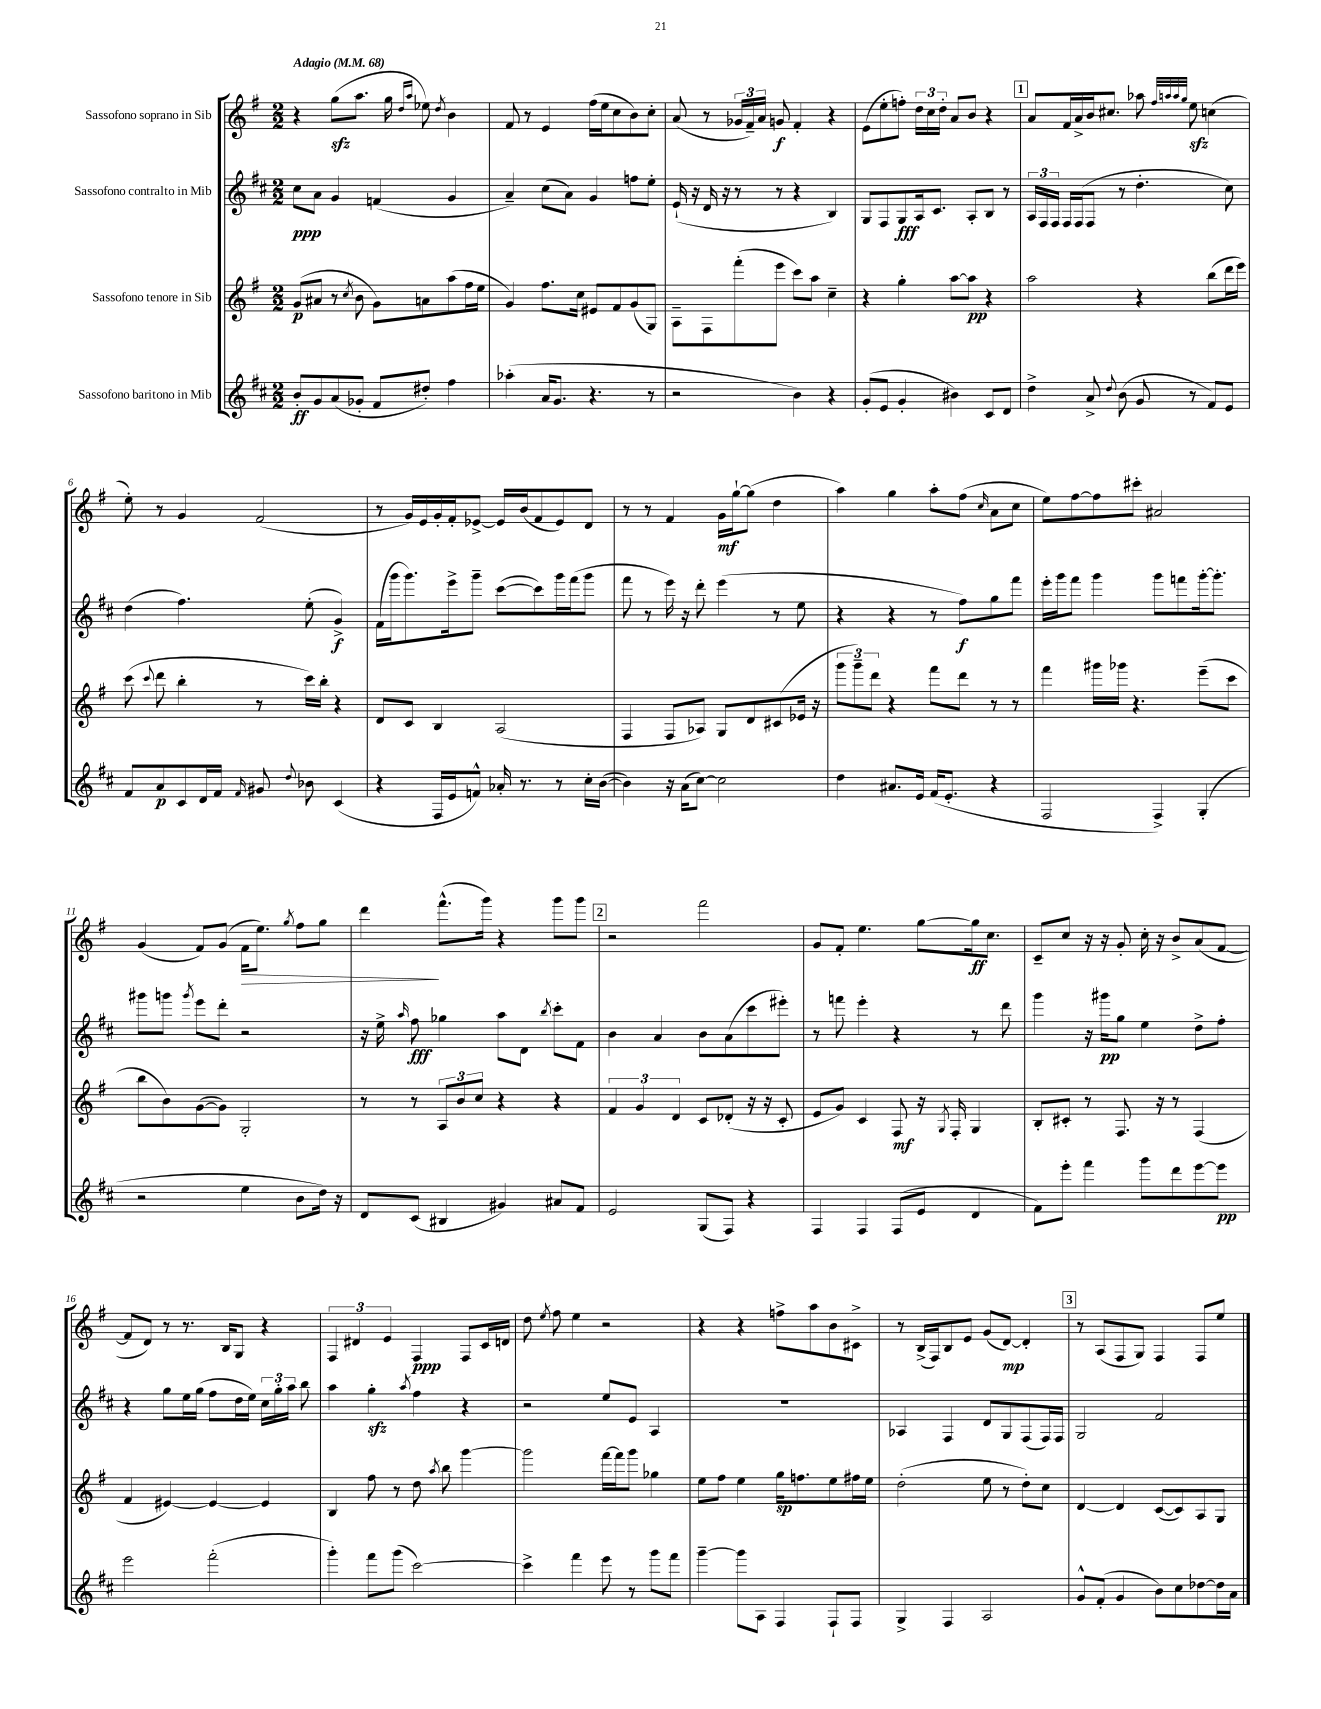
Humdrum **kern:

**kern	**dynam	**kern	**dynam	**kern	**dynam	**kern	**dynam
*part4	*part4	*part3	*part3	*part2	*part2	*part1	*part1
*staff4	*staff4	*staff3	*staff3	*staff2	*staff2	*staff1	*staff1
*I"Sassofono baritono in Mib	*	*I"Sassofono tenore in Sib	*	*I"Sassofono contralto in Mib	*	*I"Sassofono soprano in Sib	*
*clefG2	*	*clefG2	*	*clefG2	*	*clefG2	*
*k[f#c#]	*	*k[f#]	*	*k[f#c#]	*	*k[f#]	*
*M2/2	*	*M2/2	*	*M2/2	*	*M2/2	*
*MM68	*	*MM68	*	*MM68	*	*MM68	*
=1	=1	=1	=1	=1	=1	=1	=1
!	!	!	!	!	!	!LO:TX:a:B:t=Adagio	!
8b'/L	ff	(8g/L	p	8cc#\L	ppp	4r	.
8g/	.	8a#X/J	.	8a\J	.	.	.
(8a/	.	8r	.	4g/	.	(8ggzz\L	.
.	.	8qcc/	.	.	.	.	.
8g-X'/J	.	8b\	.	.	.	8.aa\J	.
8f#/L	.	8g\L)	.	(4fn/	.	.	.
.	.	.	.	.	.	16gg\	.
.	.	.	.	.	.	16qqdd/LL	.
.	.	.	.	.	.	16qqaa/JJ	.
8dd#X'/J)	.	8an\	.	.	.	8ee-X\)	.
.	.	.	.	.	.	8qdd/	.
4ff#\	.	(8aa\	.	4g/	.	4b\	.
.	.	16ff#\L	.	.	.	.	.
.	.	16ee\JJ	.	.	.	.	.
=2	=2	=2	=2	=2	=2	=2	=2
(4aa-X'\	.	4g/)	.	4a~/)	.	8f#/	.
.	.	.	.	.	.	8r	.
16a/KL	.	8.ff#\L	.	(8cc#\L	.	4e/	.
8.g/J	.	.	.	.	.	.	.
.	.	.	.	8a\J)	.	.	.
.	.	16cc\Jk	.	.	.	.	.
4.r	.	8e#X/L	.	4g/	.	(16ff#\LL	.
.	.	.	.	.	.	16ee\J	.
.	.	8f#/	.	.	.	8cc\	.
.	.	(8g/	.	8ffn\L	.	8b\)	.
8r	.	8G/J)	.	8ee'\J	.	8cc'\J	.
=3	=3	=3	=3	=3	=3	=3	=3
2r	.	8A~\L	.	(16e`/	.	(8a/	.
.	.	.	.	16r	.	.	.
.	.	8F#\	.	16d/	.	8r	.
.	.	.	.	16r	.	.	.
.	.	(8fff#'\	.	8r	.	24g-X/LL	.
.	.	.	.	.	.	24f#~/)	.
.	.	.	.	.	.	24a/JJ	.
.	.	8eee\J	.	8r	.	8gn/	f
4b\)	.	8ccc\L)	.	4r	.	4f#'/	.
.	.	8aa\J	.	.	.	.	.
4r	.	4cc~\	.	4B/)	.	4r	.
=4	=4	=4	=4	=4	=4	=4	=4
(8g'/L	.	4r	.	8G/L	.	(8e\L	.
8e/J	.	.	.	8F#/	.	8ee'\	.
4g'/	.	4gg'\	.	8G/	fff	8ffn'\J)	.
.	.	.	.	16A/k	.	24dd\LL	.
.	.	.	.	.	.	24cc\	.
.	.	.	.	8.c#/J	.	.	.
.	.	.	.	.	.	24dd'\JJ	.
4b#X\)	.	[8aa\L	.	.	.	8a/L	.
.	.	8aa\J]	pp	8A'/L	.	8b/J	.
8c#/L	.	4r	.	8B/J	.	4r	.
8d/J	.	.	.	8r	.	.	.
!!LO:REH:place=s1:t=1
=5	=5	=5	=5	=5	=5	=5	=5
4dd^\	.	2aa\	.	24A/LL	.	8a/L	.
.	.	.	.	24F#/	.	.	.
.	.	.	.	24F#/JJ	.	.	.
.	.	.	.	16F#/LL	.	16f#/L	.
.	.	.	.	(16F#/J	.	16a^/	.
8a^/	.	.	.	8F#/J	.	16b/J	.
.	.	.	.	.	.	8.cc#X/J	.
8qqdd/	.	.	.	.	.	.	.
(8b\	.	.	.	8r	.	.	.
8g/	.	4r	.	4.dd'\	.	8aa-X\	.
.	.	.	.	.	.	32qqff#/LLL	.
.	.	.	.	.	.	32qqaan/	.
.	.	.	.	.	.	32qqaa/	.
.	.	.	.	.	.	32qqgg/JJJ	.
8r	.	.	.	.	.	8eezz\	.
8f#/L)	.	(8bb\L	.	.	.	(4ccn\	.
8e/J	.	16ddd\L	.	8cc#\)	.	.	.
.	.	16eee\JJ)	.	.	.	.	.
!!LO:LB:g=z
=6	=6	=6	=6	=6	=6	=6	=6
8f#/L	.	(8ccc\	.	(4dd\	.	8ee'\)	.
.	.	8qqccc/	.	.	.	.	.
8a/	p	8ddd\	.	.	.	8r	.
8c#/	.	4bb'\	.	4.ff#\)	.	4g/	.
16d/L	.	.	.	.	.	.	.
16f#/JJ	.	.	.	.	.	.	.
16qqf#/	.	.	.	.	.	.	.
8g#X/	.	8r	.	.	.	(2f#/	.
8qqdd/	.	.	.	.	.	.	.
8b-X\	.	16ccc\LL)	.	(8ee'\	.	.	.
.	.	16bb'\JJ	.	.	.	.	.
(4c#/	.	4r	.	4g^/)	f	.	.
=7	=7	=7	=7	=7	=7	=7	=7
4r	.	8d/L	.	(16f#\LL	.	8r	.
.	.	.	.	16ggg\J	.	.	.
.	.	8c/J	.	8.ggg\)	.	16g/LL)	.
.	.	.	.	.	.	16e/	.
16F#/LL	.	4B/	.	.	.	16g'/	.
16e/J	.	.	.	16eee^\k	.	16f#'/J	.
8fn^^/J)	.	.	.	8ggg~\J	.	[8e-X^/J	.
16a-X'/	.	(2A/	.	([8ccc#\L	.	16e-/LL]	.
8.r	.	.	.	.	.	(16b/J	.
.	.	.	.	8ccc#\])	.	8f#/	.
8r	.	.	.	16ggg\L	.	8e-/)	.
.	.	.	.	(16fff#\J	.	.	.
16cc#'\LL	.	.	.	8ggg\J	.	8d/J	.
([16b\JJ	.	.	.	.	.	.	.
=8	=8	=8	=8	=8	=8	=8	=8
4b\])	.	4F#/	.	8fff#\	.	8r	.
.	.	.	.	8r	.	8r	.
16r	.	8F#/L	.	16eee\)	.	4f#/	.
(16a\KL	.	.	.	16r	.	.	.
[8cc#\J)	.	8A-X/J)	.	8ddd'\	.	.	.
2cc#\]	.	8G/L	.	(4eee\	.	16g\LL	mf
.	.	.	.	.	.	[16gg`\J	.
.	.	8d/	.	.	.	(8gg\J]	.
.	.	(8c#X/	.	8r	.	4dd\	.
.	.	16e-X/Jk	.	8ee\	.	.	.
.	.	16r	.	.	.	.	.
=9	=9	=9	=9	=9	=9	=9	=9
4dd\	.	12ggg\L	.	4r	.	4aa\)	.
.	.	12ggg~\)	.	.	.	.	.
.	.	12ddd\J	.	.	.	.	.
8.a#X/L	.	4r	.	4r	.	4gg\	.
16e/Jk	.	.	.	.	.	.	.
(16f#/KL	.	8fff#\L	.	8r	.	8aa'\L	.
8.e'/J	.	.	.	.	.	.	.
.	.	8ddd\J	.	8ff#\L)	f	(8ff#\J	.
.	.	.	.	.	.	16qqcc/	.
4r	.	8r	.	8gg\	.	8a\L	.
.	.	8r	.	8fff#\J	.	8cc\J	.
=10	=10	=10	=10	=10	=10	=10	=10
2F#/	.	4fff#\	.	16eee'\LL	.	8ee\L)	.
.	.	.	.	16ggg\J	.	.	.
.	.	.	.	8fff#\J	.	[8ff#\	.
.	.	16ggg#X\LL	.	4ggg\	.	8ff#\]	.
.	.	16ggg-X\JJ	.	.	.	.	.
.	.	4.r	.	.	.	8ccc#X'\J	.
4F#^/)	.	.	.	8ggg\L	.	2a#X/	.
.	.	.	.	8fffn\	.	.	.
(4G'/	.	(8eee~\L	.	[16ggg'\k	.	.	.
.	.	.	.	8.ggg'\J]	.	.	.
.	.	8ccc\J	.	.	.	.	.
!!LO:LB:g=z
=11	=11	=11	=11	=11	=11	=11	=11
2r	.	8bb\L	.	8ggg#X\L	.	(4g/	.
.	.	8b\)	.	8gggn\J	.	.	.
.	.	.	.	8qggg/	.	.	.
.	.	([8g\	.	8eee\L	.	8f#/L)	.
.	.	8g\J])	.	8ddd'\J	.	(8g/J	.
!	!	!	!	!	!	!	!LO:HP:b
4ee\	.	2G'/	.	2r	.	16f#\KL	>
.	.	.	.	.	.	8.ee\J)	.
.	.	.	.	.	.	8qgg/	.
8b\L	.	.	.	.	.	8ff#\L	.
16dd\Jk)	.	.	.	.	.	8gg\J	.
16r	.	.	.	.	.	.	.
=12	=12	=12	=12	=12	=12	=12	=12
8d/L	.	8r	.	16r	.	4ddd\	.
.	.	.	.	16ee^\	.	.	.
.	.	.	.	16qqaa/	.	.	.
(8c#/J	.	8r	.	8ff#\	fff	.	.
4B#X/	.	12A/L	.	4gg-X\	.	(8.fff#^^\L	]
.	.	12b/	.	.	.	.	.
.	.	12cc/J	.	.	.	.	.
.	.	.	.	.	.	16ggg\Jk)	.
4g#X/)	.	4r	.	8aa\L	.	4r	.
.	.	.	.	8d\J	.	.	.
.	.	.	.	8qbb/	.	.	.
8a#X/L	.	4r	.	8ccc#'\L	.	8ggg\L	.
8f#/J	.	.	.	8f#\J	.	8ggg\J	.
!!LO:REH:place=s1:t=2
=13	=13	=13	=13	=13	=13	=13	=13
2e/	.	6f#/	.	4b\	.	2r	.
.	.	6g/	.	.	.	.	.
.	.	.	.	4a/	.	.	.
.	.	6d/	.	.	.	.	.
(8G/L	.	8c/L	.	8b\L	.	2fff#\	.
8F#/J)	.	(8d-X'/J	.	(8a\	.	.	.
4r	.	16r	.	8ccc#\	.	.	.
.	.	16r	.	.	.	.	.
.	.	8c'/	.	8eee#X'\J)	.	.	.
=14	=14	=14	=14	=14	=14	=14	=14
4F#/	.	8e/L	.	8r	.	8g/L	.
.	.	8g/J)	.	8fffn\	.	8f#'/J	.
4F#/	.	4c/	.	4eee'\	.	4.ee\	.
(8F#/L	.	8F#/	mf	4r	.	.	.
8e/J	.	16r	.	.	.	[8gg\L	.
.	.	8qG/	.	.	.	.	.
.	.	16F#'/	.	.	.	.	.
4d/	.	4G/	.	8r	.	16gg\k]	ff
.	.	.	.	.	.	8.cc\J	.
.	.	.	.	8ddd\	.	.	.
=15	=15	=15	=15	=15	=15	=15	=15
8f#\L)	.	8B'/L	.	4ggg\	.	8c~/L	.
8eee'\J	.	8c#X'/J	.	.	.	8cc/J	.
4fff#\	.	8r	.	16r	.	16r	.
.	.	.	.	16ggg#X\KL	pp	16r	.
.	.	8.F#/	.	8gg\J	.	8g'/	.
8ggg\L	.	.	.	4ee\	.	16cc'\	.
.	.	16r	.	.	.	16r	.
8ddd\	.	8r	.	.	.	8b^/L	.
[8eee\	.	(4F#/	.	8dd^\L	.	(8a/	.
8eee\J]	pp	.	.	8ff#'\J	.	[8f#/J	.
!!LO:LB:g=z
=16	=16	=16	=16	=16	=16	=16	=16
2eee\	.	4f#/	.	4r	.	8f#/L]	.
.	.	.	.	.	.	8d/J)	.
.	.	[4e#X/)	.	8gg\L	.	8r	.
.	.	.	.	16ee\L	.	8.r	.
.	.	.	.	(16gg\JJ	.	.	.
(2fff#'\	.	4e#/_	.	8ff#\L	.	.	.
.	.	.	.	.	.	16B/KL	.
.	.	.	.	16dd\L	.	8G/J	.
.	.	.	.	16ee\JJ)	.	.	.
.	.	4e#/]	.	24cc#\LL	.	4r	.
.	.	.	.	24gg'\	.	.	.
.	.	.	.	24aa\JJ	.	.	.
.	.	.	.	8bb\	.	.	.
=17	=17	=17	=17	=17	=17	=17	=17
4ggg'\)	.	4B/	.	4aa\	.	6F#/	.
.	.	.	.	.	.	6d#X/	.
8fff#\L	.	8ff#\	.	4ggzz'\	.	.	.
.	.	.	.	.	.	6e/	.
(8ggg\J	.	8r	.	.	.	.	.
.	.	.	.	8qaa/	.	.	.
[2ccc#\)	.	8dd\	.	4ff#\	.	4F#/	ppp
.	.	8qaa/	.	.	.	.	.
.	.	8bb\	.	.	.	.	.
.	.	[4ggg\	.	4r	.	8F#/L	.
.	.	.	.	.	.	16c/L	.
.	.	.	.	.	.	16dn/JJ	.
=18	=18	=18	=18	=18	=18	=18	=18
4ccc#^\]	.	2ggg\]	.	2r	.	8dd\	.
.	.	.	.	.	.	8qee/	.
.	.	.	.	.	.	8ff#\	.
4fff#\	.	.	.	.	.	4ee\	.
8eee\	.	[16fff#\LL	.	8ee/L	.	2r	.
.	.	16fff#\J]	.	.	.	.	.
8r	.	8ggg\J	.	8e/J	.	.	.
8ggg\L	.	4gg-X\	.	4A/	.	.	.
8fff#\J	.	.	.	.	.	.	.
=19	=19	=19	=19	=19	=19	=19	=19
[4ggg~\	.	8ee\L	.	1r	.	4r	.
.	.	8ff#\J	.	.	.	.	.
8ggg\L]	.	4ee\	.	.	.	4r	.
8A\J	.	.	.	.	.	.	.
4F#/	.	16gg\KL	sp	.	.	8ffn^\L	.
.	.	8.ffn\	.	.	.	.	.
.	.	.	.	.	.	8aa\	.
8F#`/L	.	8ee\	.	.	.	8b\	.
8F#/J	.	16ff#X\L	.	.	.	8c#X^\J	.
.	.	16ee\JJ	.	.	.	.	.
=20	=20	=20	=20	=20	=20	=20	=20
4G^/	.	(2dd'\	.	4A-X/	.	8r	.
.	.	.	.	.	.	(16B^/LL	.
.	.	.	.	.	.	16F#/J)	.
4F#/	.	.	.	4F#/	.	8B/	.
.	.	.	.	.	.	8e/J	.
2A/	.	8ee\	.	8d/L	.	(8g/L	.
.	.	8r	.	8G/	.	[8d/J)	mp
.	.	8dd'\L)	.	(8F#/	.	4d'/]	.
.	.	8cc\J	.	16F#/L)	.	.	.
.	.	.	.	16F#/JJ	.	.	.
!!LO:REH:place=s1:t=3
=21	=21	=21	=21	=21	=21	=21	=21
8g^^/L	.	[4d/	.	2G/	.	8r	.
(8f#'/J	.	.	.	.	.	(8A/L	.
4g/	.	4d/]	.	.	.	8F#/	.
.	.	.	.	.	.	8G/J)	.
8b\L)	.	([8c/L	.	2f#/	.	4F#/	.
8cc#\	.	8c/])	.	.	.	.	.
[8dd-X\	.	8A/	.	.	.	8F#/L	.
16dd-\L]	.	8G/J	.	.	.	8ee/J	.
16a\JJ	.	.	.	.	.	.	.
==	==	==	==	==	==	==	==
*-	*-	*-	*-	*-	*-	*-	*-
